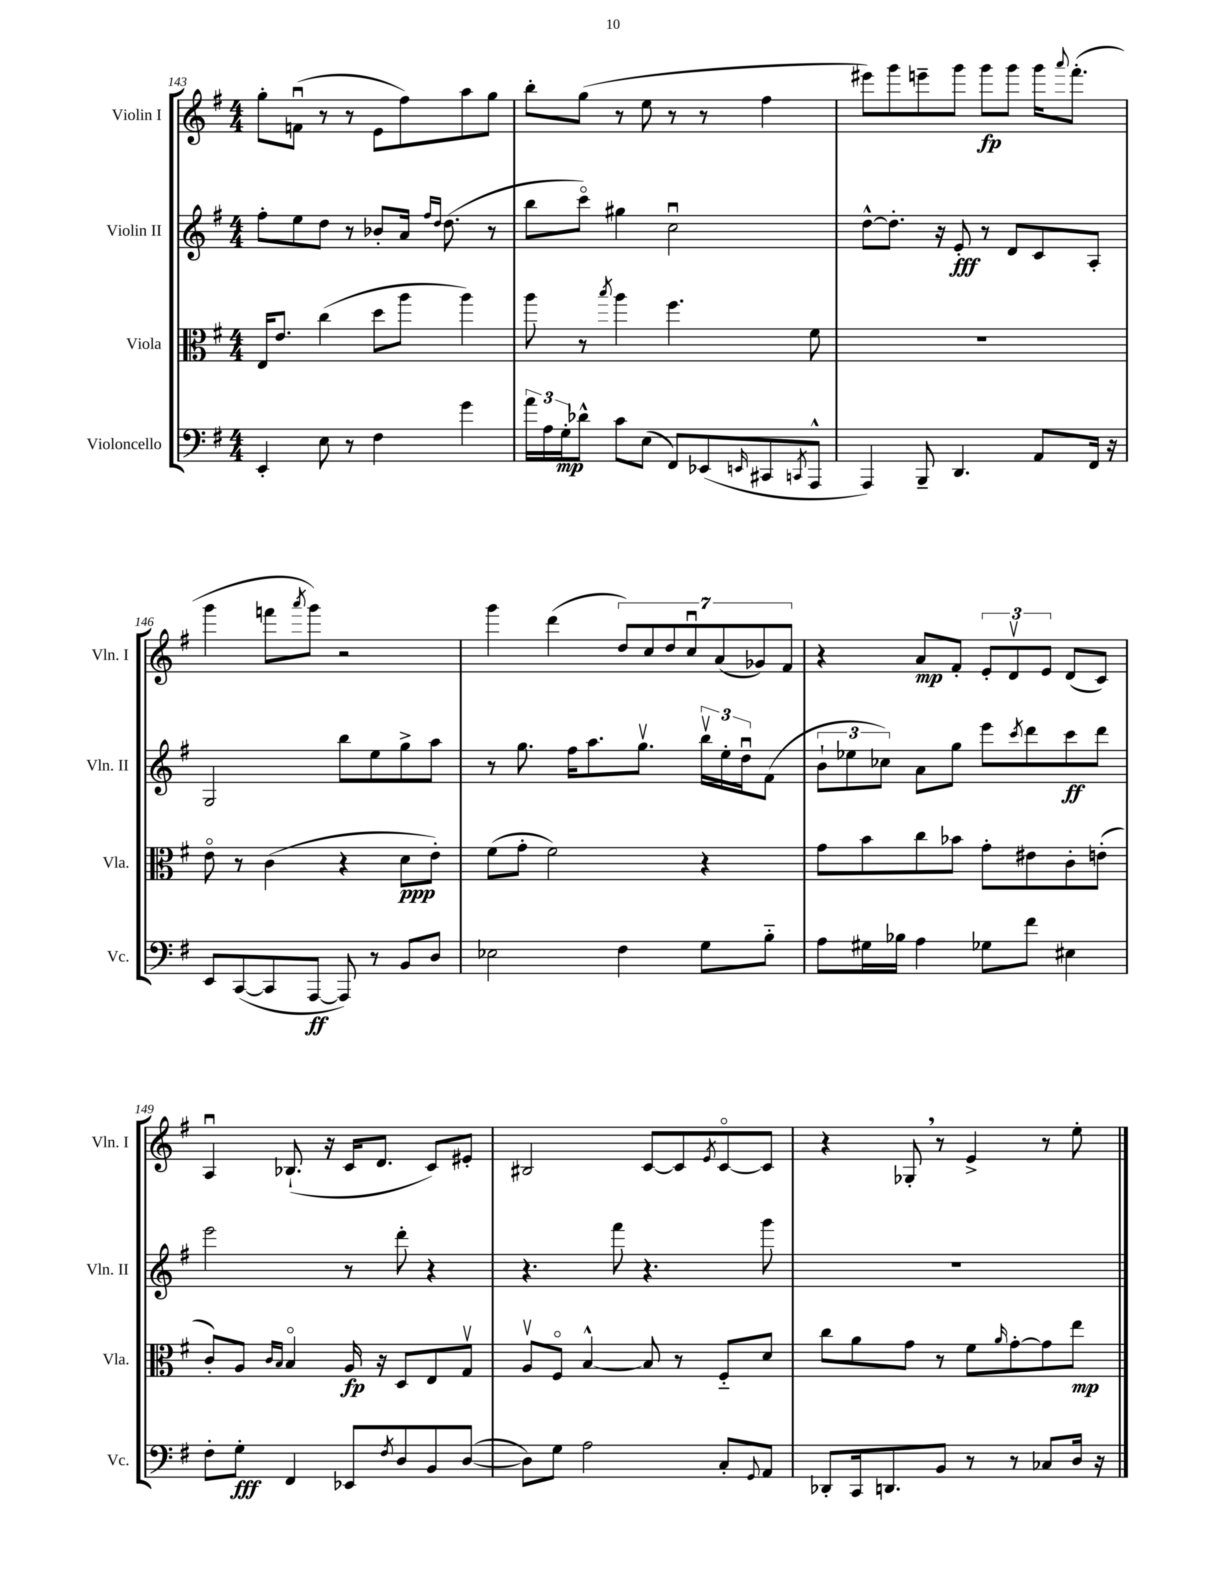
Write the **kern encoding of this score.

**kern	**kern	**kern	**kern
*staff4	*staff3	*staff2	*staff1
*clefF4	*clefC3	*clefG2	*clefG2
*k[f#]	*k[f#]	*k[f#]	*k[f#]
*M4/4	*M4/4	*M4/4	*M4/4
4EE'	16E	8ff#'	8gg'
.	8.e	.	.
.	.	8ee	(8fu
8E	(4cc	8dd	8r
8r	.	8r	8r
4F#	8dd	8b-'	8e
.	8aa	16a	8ff#)
.	.	16qqff#	.
.	.	16qqdd	.
.	.	(8.dd	.
4g	4aa)	.	8aa
.	.	8r	8gg
=	=	=	=
24a	8aa	8bb	8bb'
24A	.	.	.
24G'	.	.	.
8d-^^	8r	8ccco)	(8gg
.	8qbb	.	.
8c	4aa	4gg#	8r
(8E	.	.	8ee
8FF#)	4.ff#	2ccu	8r
(8EE-	.	.	8r
16qqEE	.	.	.
8CC#	.	.	4ff#
8qCC	.	.	.
8AAA^^	8f#	.	.
=	=	=	=
4AAA)	1r	[8dd^^	8eee#)
.	.	8.dd']	8ggg
8BBB~	.	.	8eee~
.	.	16r	.
4.DD	.	8e'	8ggg
.	.	8r	8ggg
.	.	8d	8ggg
8AA	.	8c	16ggg
.	.	.	8qqaaa
.	.	.	(8.fff#'
16FF#	.	8A'	.
16r	.	.	.
=	=	=	=
8EE	8eo	2G	4ggg
([8CC	8r	.	.
8CC]	(4c	.	8fff
.	.	.	8qaaa
[8AAA	.	.	8ggg)
8AAA])	4r	8bb	2r
8r	.	8ee	.
8BB	8d	8gg^	.
8D	8e')	8aa	.
=	=	=	=
2E-	(8f#	8r	4ggg
.	8g'	8.gg	.
.	2f#)	.	(4ddd
.	.	16ff#	.
.	.	8.aa	.
4F#	.	.	14dd)
.	.	8.ggv	.
.	.	.	14cc
.	.	.	14dd
.	.	.	14ccu
8G	4r	24bbv	.
.	.	.	(14a
.	.	24ee'	.
.	.	24ddu	.
.	.	.	14g-)
8B'~	.	(8f#	.
.	.	.	14f#
=	=	=	=
8A	8g	12b`	4r
.	.	12ee-	.
16G#	8b	.	.
.	.	12cc-)	.
16B-	.	.	.
4A	8cc	8a	8a
.	8b-	8gg	8f#'
8G-	8g'	8eee	12e'
.	.	.	12dv
.	.	8qccc	.
8f#	8e#	8ddd	.
.	.	.	12e
4E#	8c'	8ccc	(8d
.	(8e'	8ddd	8c)
=	=	=	=
8F#'	8c')	2eee	4Au
8G'	8A	.	.
.	16qqc	.	.
.	16qqB	.	.
4FF#	4Bo	.	(8.B-`
.	.	.	16r
8EE-	16A	8r	16c
.	16r	.	8.d
8qF#	.	.	.
8D	8D	8ddd'	.
8BB	8E	4r	8c)
([8D	8Gv	.	8e#'
=	=	=	=
8D])	8Av	4.r	2B#
8G	8F#o	.	.
2A	[4B^^	.	.
.	.	8fff#	.
.	8B]	4.r	[8c
.	8r	.	8c]
.	.	.	8qe
8C'	8F#'~	.	[8co
8qqGG	.	.	.
8AA	8d	8ggg	8c]
=	=	=	=
8DD-'	8cc	1r	4r
16CC	8a	.	.
8.DD	.	.	.
.	8g	.	8G-'
8BB	8r	.	8r
8r	8f#	.	4e^
.	16qqa	.	.
8r	[8g'	.	.
8C-	8g]	.	8r
16D	8ee	.	8ee'
16r	.	.	.
==	==	==	==
*-	*-	*-	*-
